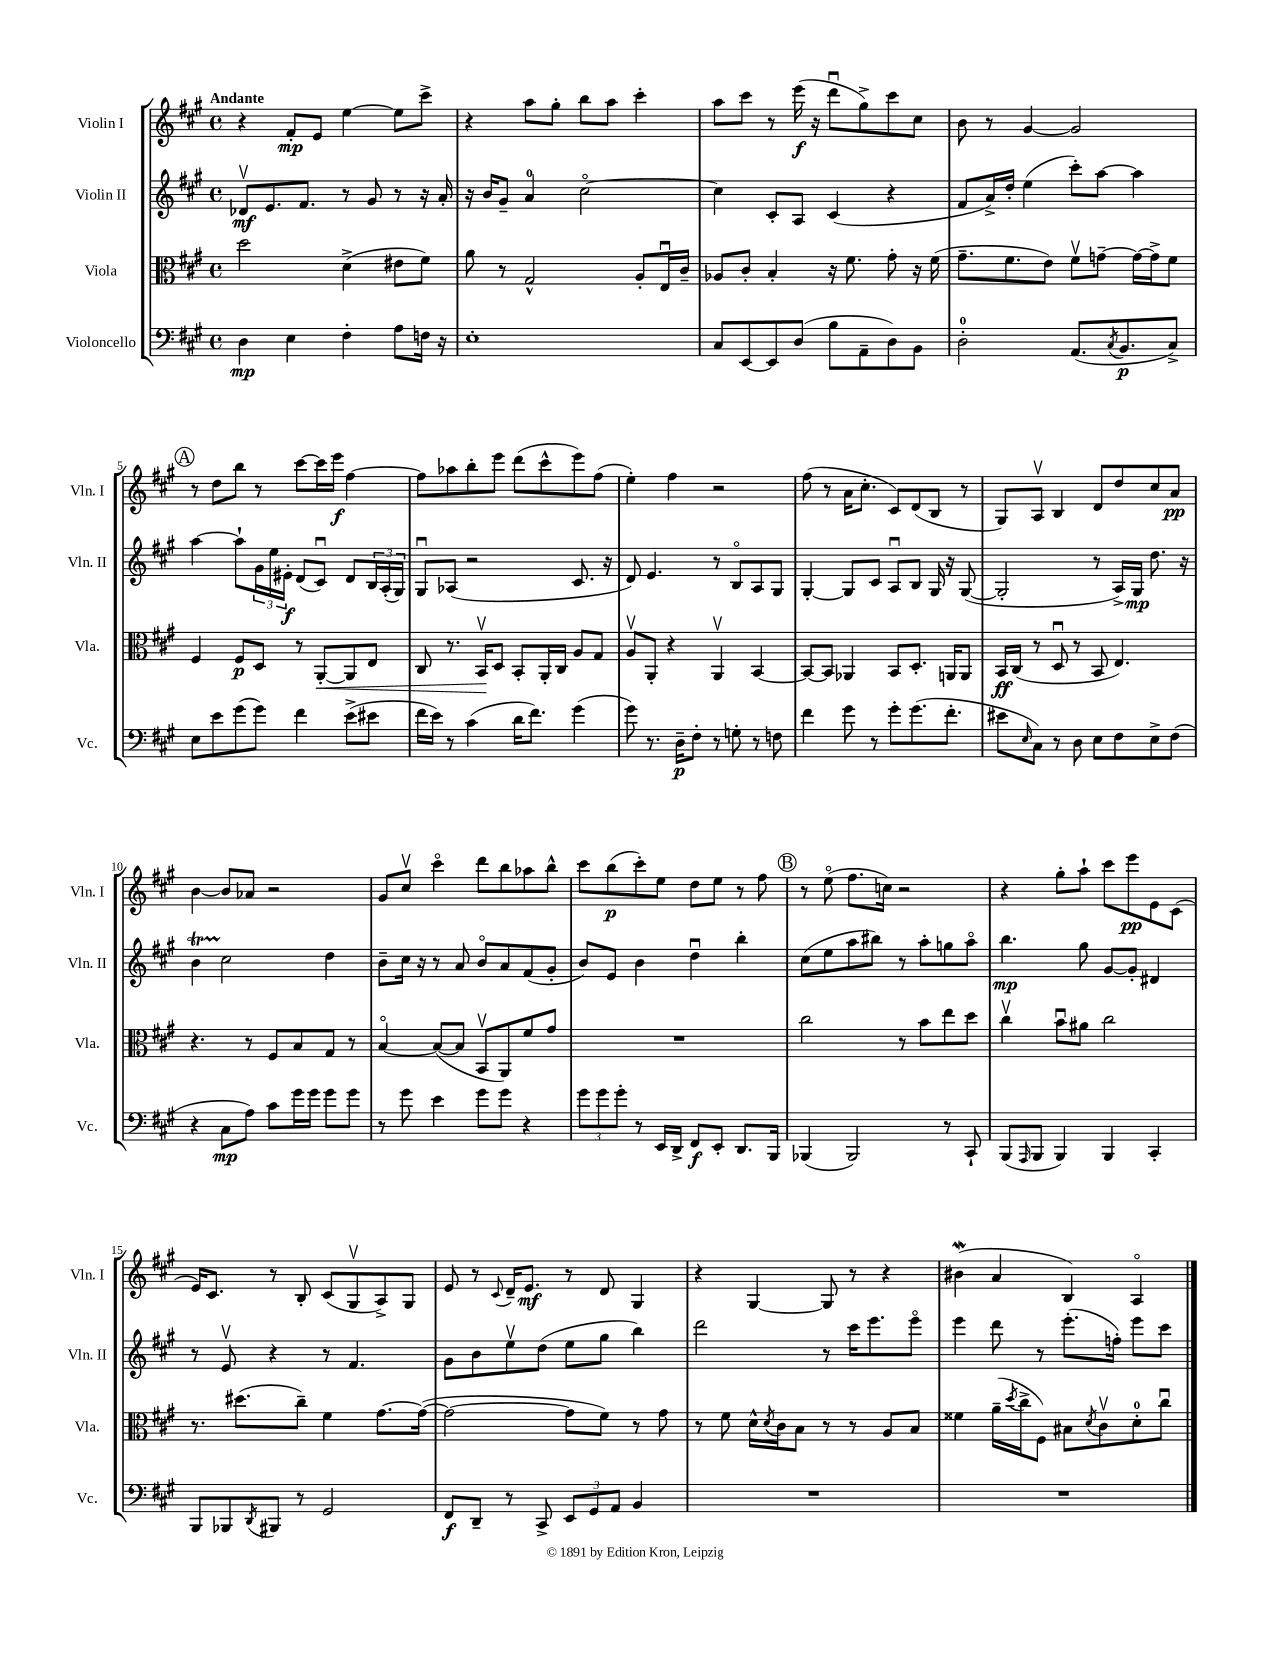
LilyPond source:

<<
\new StaffGroup <<
\new Staff = "s0" \with { instrumentName = "Violin I" shortInstrumentName = "Vln. I" } {
    \clef treble \key a \major \defaultTimeSignature \time 4/4 \tempo "Andante"
    r4 fis'8-.\mp e'8 e''4~ e''8 cis'''8-> |
    r4 a''8 gis''8-. b''8 a''8 cis'''4-. |
    a''8 cis'''8 r8 e'''16\f( r16 d'''8\downbow gis''8->) cis'''8 cis''8 |
    b'8 r8 gis'4~ gis'2 |
    \mark \markup { \circle "A" } r8 d''8 b''8 r8 cis'''8~ cis'''16 e'''16\f fis''4~ |
    fis''8 aes''8 b''8-. e'''8 d'''8( cis'''8-^ e'''8) fis''8( |
    e''4-.) fis''4 r2 |
    fis''8( r8 a'16 cis''8.-. cis'8) d'8( b8 r8 |
    gis8) a8\upbow b4 d'8 d''8 cis''8 a'8\pp |
    b'4~ b'8 aes'8 r2 |
    gis'8 cis''8\upbow cis'''4\flageolet d'''8 b''8 aes''8 b''8-^ |
    cis'''8 b''8\p( cis'''8-.) e''8 d''8 e''8 r8 fis''8 |
    \mark \markup { \circle "B" } r8 e''8\flageolet( fis''8. c''16) r2 |
    r4 gis''8-. a''8-! cis'''8 e'''8\pp e'8 cis'8( |
    e'16) cis'8. r8 b8-. cis'8( gis8\upbow a8->) gis8 |
    e'8 r8 \appoggiatura { cis'8 } d'16-- e'8.\mf r8 d'8 gis4 |
    r4 gis4~ gis8 r8 r4 |
    bis'4\mordent( a'4 b4) a4\flageolet \bar "|." |
}
\new Staff = "s1" \with { instrumentName = "Violin II" shortInstrumentName = "Vln. II" } {
    \clef treble \key a \major \defaultTimeSignature \time 4/4
    des'8\upbow\mf e'8. fis'8. r8 gis'8 r8 r16 a'16-. |
    r16 b'16 gis'8-- a'4-0 cis''2~\flageolet |
    cis''4 cis'8-. a8 cis'4( r4 |
    fis'8 a'16->) d''16-. e''4( cis'''8-.) a''8~ a''4 |
    \mark \markup { \circle "A" } a''4~ a''8-! \tuplet 3/2 { gis'16 e''16 eis'16-.\f } d'8( cis'8\downbow) d'8 \tuplet 3/2 { b16 a16-.( gis16) } |
    gis8\downbow aes8( r2 cis'8. r16 |
    d'8) e'4. r8 b8\flageolet a8 gis8 |
    gis4~-. gis8 cis'8 a8\downbow b8 gis16 r16 gis8~( |
    gis2-. r8 a16->) gis16\mp d''8. r16 |
    b'4\startTrillSpan cis''2\stopTrillSpan d''4 |
    b'8-- cis''16 r16 r8 a'8 b'8\flageolet a'8 fis'8( gis'8-. |
    b'8) e'8 b'4 d''4\downbow b''4-. |
    \mark \markup { \circle "B" } cis''8( e''8 a''8 bis''8) r8 a''8-. g''8 a''8\flageolet |
    b''4.\mp gis''8 gis'8~ gis'8-. dis'4 |
    r8 e'8\upbow r4 r8 fis'4. |
    gis'8 b'8 e''8\upbow d''8( e''8 gis''8 b''4) |
    d'''2 r8 cis'''16 e'''8. e'''8\flageolet |
    e'''4 d'''8 r8 e'''8.-.( f''16-.) e'''8 cis'''8 \bar "|." |
}
\new Staff = "s2" \with { instrumentName = "Viola" shortInstrumentName = "Vla." } {
    \clef alto \key a \major \defaultTimeSignature \time 4/4
    d''2 d'4->( eis'8 fis'8) |
    a'8 r8 gis2-^ a8-. e16\downbow cis'16-- |
    aes8 cis'8-. b4-. r16 fis'8. gis'8-. r16 fis'16( |
    gis'8.-- fis'8. e'8) fis'8\upbow g'8~-- g'16~ g'16-> fis'8 |
    \mark \markup { \circle "A" } fis4 fis8\p d8 r8 a,8~-.\< a,8 e8 |
    cis8 r8. b,16\upbow\! d8 b,8-. a,16-. cis16 a8 gis8 |
    a8\upbow a,8-. r4 a,4\upbow b,4~ |
    b,8~ b,8 aes,4 b,8 d8.-. a,16 a,8 |
    b,16\ff cis16( r8 d8\downbow r8 b,8 e4.) |
    r4. r8 fis8 b8 gis8 r8 |
    b4~\flageolet b8~( b8 b,8\upbow a,8) fis'8 gis'8 |
    R1 |
    \mark \markup { \circle "B" } cis''2 r8 b'8 e''8 d''8 |
    cis''4\upbow b'8\downbow ais'8 cis''2 |
    r8. dis''8.( cis''8--) fis'4 gis'8.~ gis'16~( |
    gis'2~ gis'8 fis'8) r8 gis'8 |
    r8 fis'8 d'16-^ \acciaccatura { d'8 } cis'16 b8 r8 r8 a8 b8 |
    fisis'4 a'16--( \acciaccatura { d''8 } cis''16-> fis8) bis8 \acciaccatura { d'8 } cis'8\upbow d'8-0-. cis''8\downbow \bar "|." |
}
\new Staff = "s3" \with { instrumentName = "Violoncello" shortInstrumentName = "Vc." } {
    \clef bass \key a \major \defaultTimeSignature \time 4/4
    d4\mp e4 fis4-. a8 f16 r16 |
    e1-. |
    cis8 e,8~ e,8 d8( b8 a,8-- d8) b,8 |
    d2-0-. a,8.( \acciaccatura { cis8 } b,8.\p cis8->) |
    \mark \markup { \circle "A" } e8 e'8 gis'8( gis'8) fis'4 e'8->( eis'8 |
    fis'16 e'16) r8 cis'4( d'16 fis'8.) gis'4( |
    gis'8) r8. d16--\p fis8-. r8 g8-. r8 f8 |
    fis'4 gis'8 r8 gis'8-. gis'8.( fis'8.-. |
    eis'8 \grace { e16 } cis8) r8 d8 e8 fis8 e8-> fis8( |
    r4 cis8\mp a8) cis'8 gis'16 gis'16 gis'8 gis'8 |
    r8 gis'8 e'4 gis'8 gis'8 r4 |
    \tuplet 3/2 { gis'8 gis'8 gis'8-. } r8 e,16 d,16-> fis,8\f e,8-. d,8. b,,16 |
    \mark \markup { \circle "B" } bes,,4( bes,,2) r8 cis,8-! |
    b,,8( \grace { a,,16 } b,,8 b,,4) b,,4 cis,4-. |
    b,,8 bes,,8 \acciaccatura { d,8 } bis,,8 r8 gis,2 |
    fis,8\f d,8-- r8 cis,8-> \tuplet 3/2 { e,8 gis,8 a,8 } b,4 |
    R1 |
    R1 \bar "|." |
}
>>
>>
